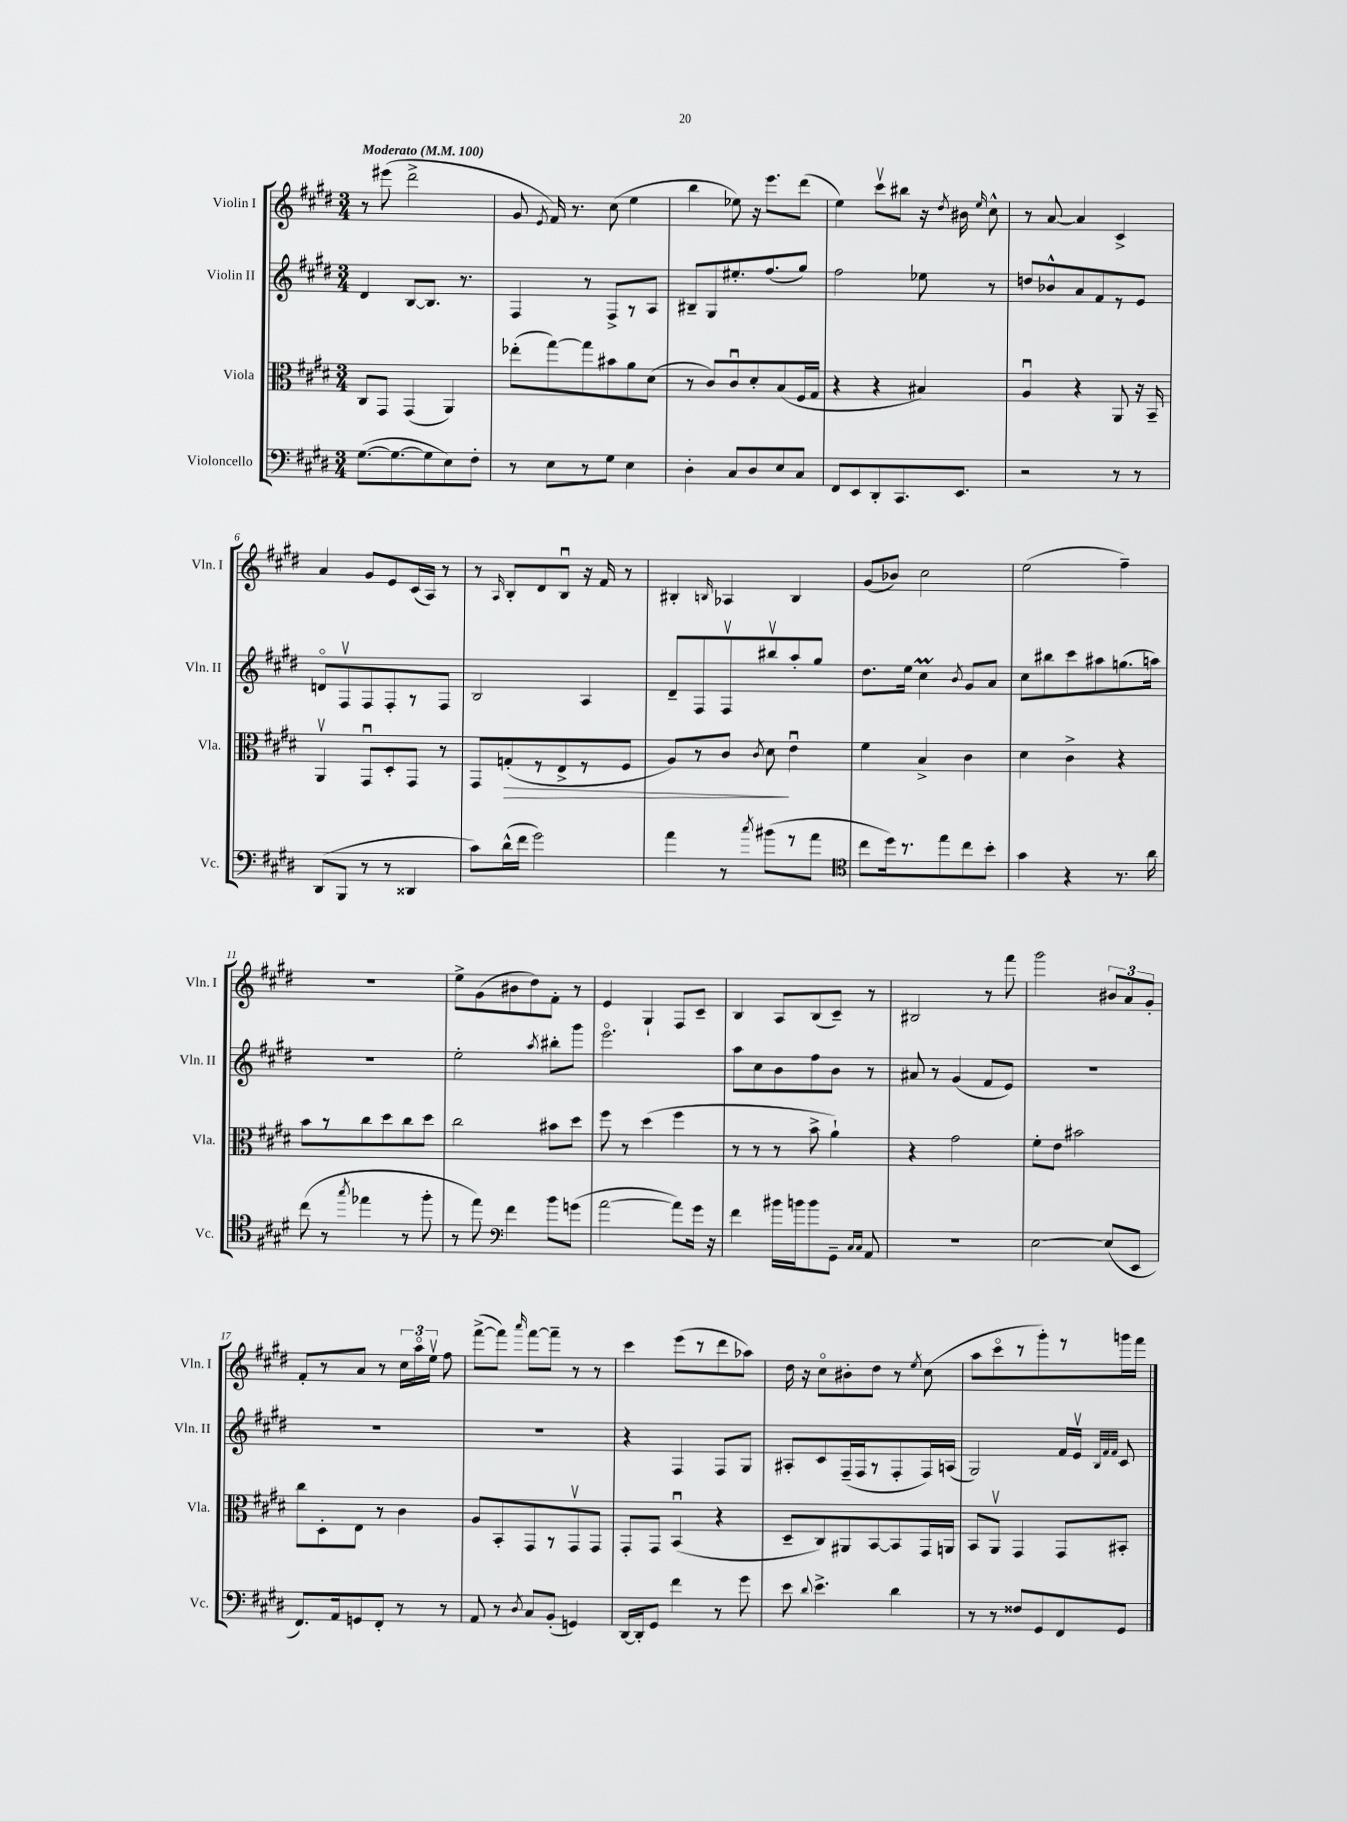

**kern	**kern	**kern	**kern
*staff4	*staff3	*staff2	*staff1
*clefF4	*clefC3	*clefG2	*clefG2
*k[f#c#g#d#]	*k[f#c#g#d#]	*k[f#c#g#d#]	*k[f#c#g#d#]
*M3/4	*M3/4	*M3/4	*M3/4
*MM100	*MM100	*MM100	*MM100
([8.G#\L	8C#/L	4d#/	8r
.	8GG#/J	.	(8eee#\
8.G#\_	.	.	.
.	(4GG#/	[8B/L	2ddd#^\
8G#\]	.	8.B/]J	.
8E\)	4AA/)	.	.
.	.	8.r	.
8F#'\J	.	.	.
=	=	=	=
8r	(8ee-'\L	4F#/	8g#/
.	.	.	8qe/
8E\L	[8gg#\)	.	16f#/)
.	.	.	8.r
8r	8gg#\]	8r	.
8G#\J	8b#\	8F#^/L	(8cc#\
4E\	8a\	8r	4ee\
.	(8d#\J	8A/J	.
=	=	=	=
4D#'\	8r	8B#~/L	4bb\
.	8c#/L)	8G#/	.
8C#/L	8c#u/	8.ee#'/	8ee-\)
8D#/	8d#'/	.	16r
.	.	(8.ff#/	8.eee\L
8E/	(8B/	.	.
8C#/J	16F#/L	8gg#/J)	(8ddd#\J
.	16G#/JJ	.	.
=	=	=	=
8FF#/L	4r	2ff#\	4ee\)
8EE/	.	.	.
8DD#'/	4r	.	8ccc#v\L
8.CC#/	.	.	8bb#\J
.	4B#/)	8ee-\	16r
.	.	.	8qdd#/
8.EE/J	.	.	16b#\
.	.	.	16qqee/
.	.	8r	8cc#^^\
=	=	=	=
2r	4Au/	8dd/L	8r
.	.	8b-^^/	[8a/
.	4r	8a/	4a/]
.	.	8f#/	.
8r	8AA/	8r	4c#^/
8r	16r	8e/J	.
.	16BB~/	.	.
=	=	=	=
(8DD#/L	4AAv/	8do/L	4a/
8BBB/J	.	8F#v/	.
8r	8GG#u/L	8F#/	8g#/L
8r	8D#'/	8F#'/	8e/
4DD##/	8GG#/J	8r	(16c#/L
.	.	.	16A/JJ)
.	8r	8F#/J	8r
=	=	=	=
8c#\L)	8GG#/L	2B/	8r
.	.	.	16qqA/
(16d#^^\L	(8G'/	.	8B'/L
16f#\JJ	.	.	.
2g#\)	8r	.	8d#/
.	8E^/	.	8Bu/J
.	8r	4A/	16r
.	.	.	16f#/
.	8F#/J	.	8r
=	=	=	=
4a\	8A/L)	8d#~/L	4B#'/
.	8r	8F#/	.
.	.	.	16qqB/
8r	8c#/J	8F#v/	4A-/
8qcc#/	8qc#/	.	.
(8b#\L	8d#\	8bb#v/	.
8r	4eu\	8aa'/	4B/
8a\J	.	8gg#/J	.
=	=	=	=
*clefC4	*	*	*
8cc#\L	4f#\	8.dd#\L	(8g#/L
16dd#\k)	.	.	8b-/J)
8.r	.	16ee\Jk	.
.	4B^/	4cc#\	2cc#\
8ee\	.	.	.
.	.	8qb/	.
8cc#\	4c#\	8g#/L	.
8b'\J	.	8a/J	.
=	=	=	=
4g#\	4d#\	8cc#\L	(2ee\
.	.	8bb#\	.
4r	4c#^\	8ccc#\	.
.	.	8aa#\	.
8.r	4r	(8.gg\	4ff#~\)
16a\	.	16aa\Jk)	.
=	=	=	=
(8cc#\	8b\L	2.r	2.r
8r	8r	.	.
8qgg#/	.	.	.
4ee-\	8cc#\	.	.
.	8dd#\	.	.
8r	8cc#\	.	.
8ff#'\	8dd#\J	.	.
=	=	=	=
8r	2cc#\	2ee'\	8ee^\L
8ee\)	.	.	(8g#\
*clefF4	*	*	*
4f#\	.	.	8b#\
.	.	.	8dd#\)
.	.	8qaa/	.
8b\L	8b#\L	8bb#'\L	8f#'\J
(8g\J	8dd#\J	8ggg#\J	8r
=	=	=	=
[2a\	8ff#\	2.eeeo\	4e/
.	8r	.	.
.	(4dd#\	.	4G#`/
8a\]L)	4ff#\	.	8F#/L
16g#\Jk	.	.	8c#~/J
16r	.	.	.
=	=	=	=
4f#\	8r	8aa\L	4B/
.	8r	8cc#\	.
16b#\LL	8r	8b\	8A/L
16b\J	.	.	.
8b\	8b^\	8ff#\	(8B/
8GG#~\J	4a`\)	8b\J	8c#~/J)
16qqC#/LL	.	.	.
16qqC#/JJ	.	.	.
8AA/	.	8r	8r
=	=	=	=
2.r	4r	8a#/	2B#/
.	.	8r	.
.	2g#\	(4g#/	.
.	.	8f#/L	8r
.	.	8e/J)	8fff#\
=	=	=	=
[2E\	8f#'\L	2.r	2ggg#\
.	8e\J	.	.
.	2b#\	.	.
(8E/]L	.	.	12b#/L
.	.	.	12a/
8EE/J	.	.	.
.	.	.	12g#'/J
=	=	=	=
8.FF#/L)	8cc#\L	2.r	8f#'/L
.	8D#'\	.	8r
16AA/k	.	.	.
8GG/	8E\J	.	8a/J
8FF#'/J	8r	.	8r
8r	4c#\	.	24cc#\LL
.	.	.	24aao\
.	.	.	24eev\JJ
8r	.	.	8ff#\
=	=	=	=
8AA/	8A/L	2.r	([8fff#^\L
8r	8BB'/	.	8fff#\]J)
8qD#/	.	.	16qqaaa/
8C#/L	8GG#/	.	[8fff#\L
(8BB'/J	8r	.	8fff#~\]J
4GG/)	8GG#v/	.	8r
.	8GG#/J	.	8r
=	=	=	=
[16DD#/LL	8GG#'/L	4r	4ccc#\
16DD#'/]J	.	.	.
8GG#/J	8GG#/J	.	.
4f#\	(4BBu/	4F#/	(8eee\L
.	.	.	8r
8r	4r	8F#/L	8ddd#\
8g#\	.	8G#/J	8aa-\J)
=	=	=	=
8e\	8D#~/L	8A#'/L	16dd#\
.	.	.	16r
8qqd#/	.	.	.
4.e^\	8C#/)	8c#/	8cc#o\L
.	8AA#/	(16F#~/L	8b#'\
.	.	16F#/J	.
.	[8BB/	8r	8dd#\J
4d#\	8BB/]	8F#'/	8r
.	.	.	8qee/
.	16GG#/L	16F#/L)	(8cc#\
.	16AA/JJ	(16A/JJ	.
=	=	=	=
8r	8BB/L	2G#/)	8aa\L
8r	8AAv/J	.	8ccc#o\
8F##/L	4GG#/	.	8r
8GG#/	.	.	8ggg#'\)
8FF#/	8GG#/L	16f#/LL	8r
.	.	16ev/JJ	.
.	.	32qqB/LLL	.
.	.	32qqf#/	.
.	.	32qqf#/JJJ	.
8GG#/J	8BB#'/J	8c#/	16ggg\L
.	.	.	16fff#\JJ
==	==	==	==
*-	*-	*-	*-
